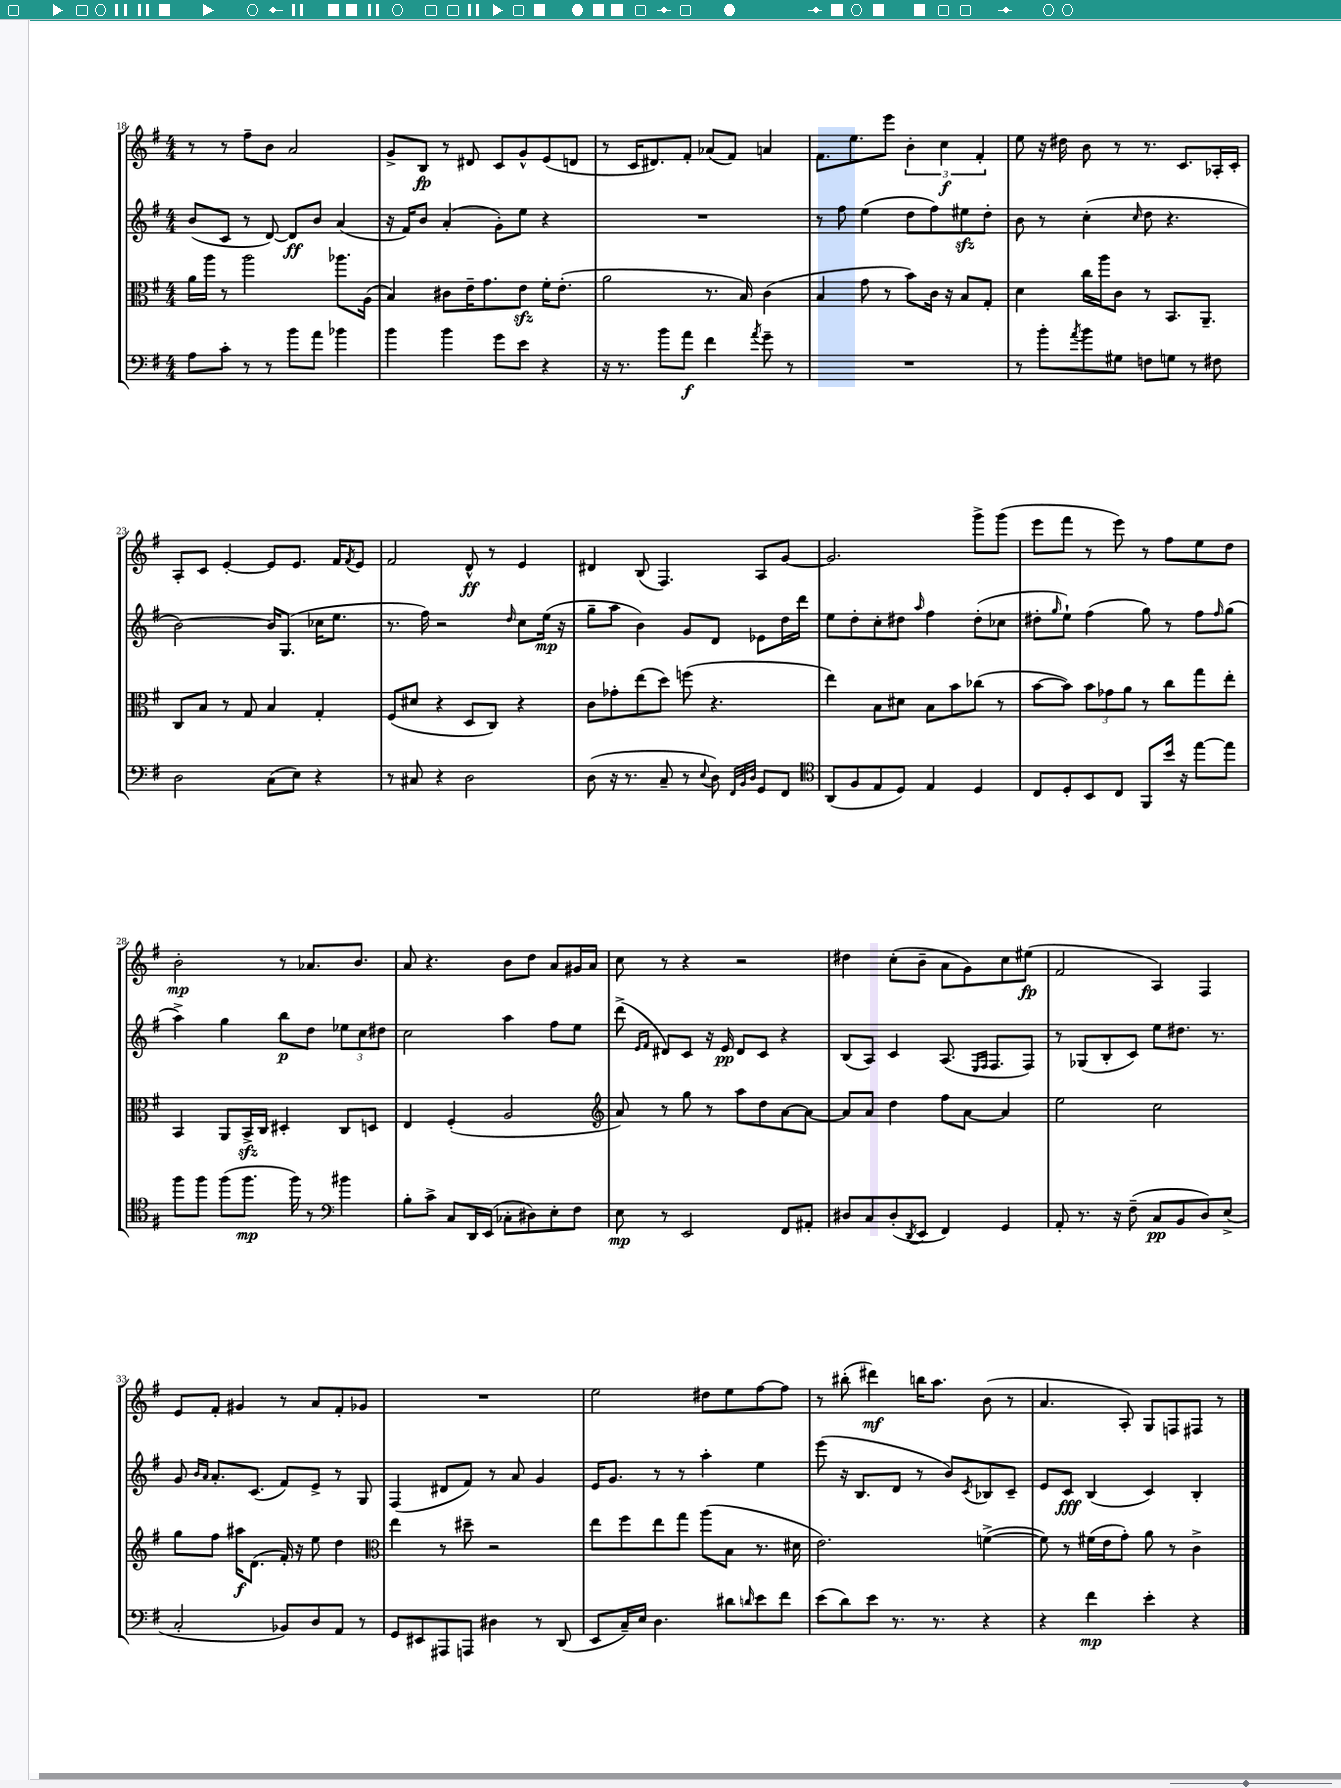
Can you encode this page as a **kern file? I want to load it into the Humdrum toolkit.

**kern	**dynam	**kern	**dynam	**kern	**dynam	**kern	**dynam
*part4	*part4	*part3	*part3	*part2	*part2	*part1	*part1
*staff4	*staff4	*staff3	*staff3	*staff2	*staff2	*staff1	*staff1
*clefF4	*	*clefC3	*	*clefG2	*	*clefG2	*
*k[f#]	*	*k[f#]	*	*k[f#]	*	*k[f#]	*
*M4/4	*	*M4/4	*	*M4/4	*	*M4/4	*
=18	=18	=18	=18	=18	=18	=18	=18
8A\L	.	16a\LL	.	(8b/L	.	8r	.
.	.	16aa\JJ	.	.	.	.	.
8c'\J	.	8r	.	8c/J	.	8r	.
8r	.	2aa\	.	8r	.	8ff#~\L	.
8r	.	.	.	[8d/)	.	8b\J	.
8b\L	.	.	.	8d/L]	ff	2a/	.
8a\J	.	.	.	8b/J	.	.	.
4b-X\	.	8.aa-X\L	.	(4a/	.	.	.
.	.	(16A\Jk	.	.	.	.	.
=19	=19	=19	=19	=19	=19	=19	=19
4b\	.	4B/)	.	16r	.	8g^/L	.
.	.	.	.	16f#/KL)	.	.	.
.	.	.	.	8b/J	.	8B/J	fp
4b\	.	8c#X\L	.	(4a'/	.	8r	.
.	.	16e~\K	.	.	.	8d#X/	.
.	.	8.g\	.	.	.	.	.
8g\L	.	.	.	8g'\L)	.	8c/L	.
8e\J	.	8ezz\J	.	8ee\J	.	8g^^/	.
4r	.	16f#'\KL	.	4r	.	(8e/	.
.	.	(8.e'\J	.	.	.	.	.
.	.	.	.	.	.	8dn/J	.
=20	=20	=20	=20	=20	=20	=20	=20
16r	.	2a\	.	1r	.	8r	.
8.r	.	.	.	.	.	.	.
.	.	.	.	.	.	16c/KL	.
.	.	.	.	.	.	8.d#X/)	.
8b\L	.	.	.	.	.	.	.
8a\J	f	.	.	.	.	8f#'/J	.
4f#\	.	8.r	.	.	.	(8a-X/L	.
.	.	.	.	.	.	8f#/J)	.
.	.	16B/)	.	.	.	.	.
8qa/	.	.	.	.	.	.	.
8g~\	.	(4c\	.	.	.	4an/	.
8r	.	.	.	.	.	.	.
=21	=21	=21	=21	=21	=21	=21	=21
1r	.	4B/	.	8r	.	8.f#\L	.
.	.	.	.	8ff#\	.	.	.
.	.	.	.	.	.	8.ee\	.
.	.	8g\	.	(4ee\	.	.	.
.	.	8r	.	.	.	8eee\J	.
.	.	8b\L)	.	8dd\L	.	6b'\	.
.	.	16c\Jk	.	8ff#\)	.	.	.
.	.	.	.	.	.	6cc\	f
.	.	16r	.	.	.	.	.
.	.	8B/L	.	8ee#Xzz\	.	.	.
.	.	.	.	.	.	6f#'/	.
.	.	8G'/J	.	8dd'\J	.	.	.
=22	=22	=22	=22	=22	=22	=22	=22
8r	.	4d\	.	8b\	.	8ee\	.
8b'\L	.	.	.	8r	.	16r	.
.	.	.	.	.	.	16dd#X\	.
8qa/	.	.	.	.	.	.	.
8b\	.	16cc\LL	.	(4cc'\	.	8b\	.
.	.	16aa\J	.	.	.	.	.
8G#X\J	.	8c\J	.	.	.	8r	.
.	.	.	.	16qqcc/	.	.	.
8Fn\L	.	8r	.	8dd\	.	8.r	.
8Gn\J	.	8.BB/L	.	4.r	.	.	.
.	.	.	.	.	.	8.c/L	.
8r	.	.	.	.	.	.	.
.	.	8.AA~/J	.	.	.	.	.
8F#X\	.	.	.	.	.	16A-X'/L	.
.	.	.	.	.	.	16c'/JJ	.
!!LO:LB:g=z
=23	=23	=23	=23	=23	=23	=23	=23
2D\	.	8C/L	.	[2b\)	.	8A'/L	.
.	.	8B/J	.	.	.	8c/J	.
.	.	8r	.	.	.	[4e'/	.
.	.	8G/	.	.	.	.	.
(8C\L	.	4B/	.	16b/KL]	.	8e/L]	.
.	.	.	.	(8.G/J	.	.	.
8E\J)	.	.	.	.	.	8.e/J	.
4r	.	4G'/	.	16cc-X\KL	.	.	.
.	.	.	.	8.ee\J	.	16f#/KL	.
.	.	.	.	.	.	8qf#/	.
.	.	.	.	.	.	8e/J	.
=24	=24	=24	=24	=24	=24	=24	=24
8r	.	(8F#/L	.	8.r	.	2f#/	.
8C#X/	.	8d#X/J	.	.	.	.	.
.	.	.	.	16ff#\)	.	.	.
4r	.	4r	.	2r	.	.	.
2D\	.	8D/L	.	.	.	8d^^/	ff
.	.	8C/J)	.	.	.	8r	.
.	.	.	.	16qqdd/	.	.	.
.	.	4r	.	8cc\L	.	4e/	.
.	.	.	.	(16ee\Jk	mp	.	.
.	.	.	.	16r	.	.	.
=25	=25	=25	=25	=25	=25	=25	=25
(8D\	.	8c\L	.	8gg~\L	.	4d#X/	.
16r	.	8g-X'\	.	8aa\J	.	.	.
8.r	.	.	.	.	.	.	.
.	.	(8ee\	.	4b\)	.	(8B/	.
8C~/	.	8dd\J)	.	.	.	4.F#/)	.
8r	.	(8ffn\	.	8g/L	.	.	.
8qqE/	.	.	.	.	.	.	.
8D\)	.	4.r	.	8d/J	.	.	.
32qqFF#/LLL	.	.	.	.	.	.	.
32qqBB/	.	.	.	.	.	.	.
32qqD/JJJ	.	.	.	.	.	.	.
8GG/L	.	.	.	8e-X\L	.	8A/L	.
8FF#/J	.	.	.	16dd\L	.	[8g/J	.
.	.	.	.	16ddd\JJ	.	.	.
=26	=26	=26	=26	=26	=26	=26	=26
*clefC4	*	*	*	*	*	*	*
(8AA/L	.	4ee\)	.	8ee\L	.	2.g/]	.
8F#/	.	.	.	8dd'\	.	.	.
8E/	.	8B\L	.	8cc'\	.	.	.
8D/J)	.	8d#X\J	.	8dd#X\J	.	.	.
.	.	.	.	16qqaa/	.	.	.
4E/	.	8B\L	.	4ff#\	.	.	.
.	.	8b\	.	.	.	.	.
4D/	.	(8cc-X\J	.	(8dd#'\L	.	8ggg^\L	.
.	.	8r	.	8cc-X\J	.	(8ggg\J	.
=27	=27	=27	=27	=27	=27	=27	=27
8C/L	.	[8b\L	.	8dd#X'\L	.	8eee\L	.
.	.	.	.	16qqgg/	.	.	.
8D'/	.	8b\J])	.	8ee`\J)	.	8fff#\J	.
8BB/	.	12b\L	.	(4ff#\	.	8r	.
.	.	12g-X\	.	.	.	.	.
8C/J	.	.	.	.	.	8eee\)	.
.	.	12a\J	.	.	.	.	.
8FF#/L	.	8r	.	8gg\)	.	8r	.
16b/Jk	.	8cc\L	.	8r	.	8ff#\L	.
16r	.	.	.	.	.	.	.
[8ee\L	.	8gg\	.	8ff#\L	.	8ee\	.
.	.	.	.	16qqff#/	.	.	.
8ee\J]	.	8ee'\J	.	(8gg\J	.	8dd\J	.
!!LO:LB:g=z
=28	=28	=28	=28	=28	=28	=28	=28
8ff#\L	.	4BB/	.	4aa^\)	.	2b'\	mp
8ff#\J	.	.	.	.	.	.	.
(8ff#\L	.	8AA/L	.	4gg\	.	.	.
8.ff#\J	mp	16BBzz^/L	.	.	.	.	.
.	.	16C/JJ	.	.	.	.	.
.	.	4D#X'/	.	8bb\L	p	8r	.
16ff#\)	.	.	.	.	.	.	.
8r	.	.	.	8dd\J	.	8.a-X/L	.
*clefF4	*	*	*	*	*	*	*
4b#X\	.	8C/L	.	12ee-X\L	.	.	.
.	.	.	.	.	.	8.b/J	.
.	.	.	.	12cc\	.	.	.
.	.	8Dn/J	.	.	.	.	.
.	.	.	.	12dd#X\J	.	.	.
=29	=29	=29	=29	=29	=29	=29	=29
8B'\L	.	4E/	.	2cc\	.	8a/	.
8c^\J	.	.	.	.	.	4.r	.
8C/L	.	(4F#'/	.	.	.	.	.
16DD/L	.	.	.	.	.	.	.
(16EE/JJ	.	.	.	.	.	.	.
8C-X'\L	.	2A/	.	4aa\	.	8b\L	.
8D#X\)	.	.	.	.	.	8dd\J	.
8E'\	.	.	.	8ff#\L	.	8a/L	.
8F#\J	.	.	.	8ee\J	.	16g#X/L	.
.	.	.	.	.	.	16a/JJ	.
=30	=30	=30	=30	=30	=30	=30	=30
*	*	*clefG2	*	*	*	*	*
8E\	mp	8a/)	.	(8ddd^\	.	8cc\	.
.	.	.	.	16qqe/LL	.	.	.
.	.	.	.	16qqf#/JJ	.	.	.
8r	.	8r	.	8d#X/L)	.	8r	.
2EE/	.	8gg\	.	8c/J	.	4r	.
.	.	8r	.	16r	.	.	.
.	.	.	.	16e/	pp	.	.
.	.	8aa\L	.	8d#/L	.	2r	.
.	.	8dd\	.	8c/J	.	.	.
8FF#/L	.	[8a\	.	4r	.	.	.
8AA#X'/J	.	8a\J_	.	.	.	.	.
=31	=31	=31	=31	=31	=31	=31	=31
8D#X/L	.	8a/L]	.	(8B/L	.	4dd#X\	.
8C/	.	8a/J	.	8A/J)	.	.	.
(8D#'/	.	4dd\	.	4c/	.	(8cc'\L	.
8qDD/	.	.	.	.	.	.	.
8EE/J	.	.	.	.	.	8b~\J	.
4FF#/)	.	8ff#\L	.	(8.A/	.	8a\L	.
.	.	[8a\J	.	.	.	8g\)	.
.	.	.	.	16qqE/LL	.	.	.
.	.	.	.	16qqF#/JJ	.	.	.
.	.	.	.	8.F#/L	.	.	.
4GG/	.	4a/]	.	.	.	8cc\	.
.	.	.	.	8F#/J)	.	(8ee#X\J	fp
=32	=32	=32	=32	=32	=32	=32	=32
8AA'/	.	2ee\	.	8r	.	2f#/	.
8.r	.	.	.	(8G-X/L	.	.	.
.	.	.	.	8B'/	.	.	.
16r	.	.	.	.	.	.	.
(8F#~\	.	.	.	8c/J)	.	.	.
8C/L	pp	2cc\	.	8ee\L	.	4A/)	.
8BB/	.	.	.	8.dd#X\J	.	.	.
8D/)	.	.	.	.	.	4F#/	.
.	.	.	.	8.r	.	.	.
(8E^/J	.	.	.	.	.	.	.
!!LO:LB:g=z
=33	=33	=33	=33	=33	=33	=33	=33
2C'/	.	8gg\L	.	8g/	.	8e/L	.
.	.	.	.	16qqb/LL	.	.	.
.	.	.	.	16qqa/JJ	.	.	.
.	.	8ff#\J	.	8.a'/L	.	8f#'/J	.
.	.	16aa#X\KL	f	.	.	4g#X/	.
.	.	(8.d\J	.	(8.c/J	.	.	.
8BB-X/L)	.	16f#'/)	.	8f#/L)	.	8r	.
.	.	16r	.	.	.	.	.
8D/	.	8ee\	.	8e^/J	.	8a/L	.
8AA/J	.	4dd\	.	8r	.	8f#'/	.
8r	.	.	.	8G/	.	8g-X/J	.
=34	=34	=34	=34	=34	=34	=34	=34
*	*	*clefC3	*	*	*	*	*
8GG/L	.	4ee\	.	(4F#/	.	1r	.
8EE#X/	.	.	.	.	.	.	.
8AAA#X/	.	8r	.	8d#X/L	.	.	.
8AAAn/J	.	8dd#X~\	.	8f#/J)	.	.	.
4D#X\	.	2r	.	8r	.	.	.
.	.	.	.	8a/	.	.	.
8r	.	.	.	4g/	.	.	.
(8DD/	.	.	.	.	.	.	.
=35	=35	=35	=35	=35	=35	=35	=35
8EE/L	.	8ee\L	.	16e/KL	.	2ee\	.
.	.	.	.	8.g/J	.	.	.
16C~/L)	.	8ff#\	.	.	.	.	.
16E/JJ	.	.	.	.	.	.	.
4.D\	.	8ee\	.	8r	.	.	.
.	.	8gg\J	.	8r	.	.	.
.	.	(8aa\L	.	4aa'\	.	8dd#X\L	.
8d#X\L	.	8B\J	.	.	.	8ee\	.
16qqdn/	.	.	.	.	.	.	.
8e\	.	8.r	.	4ee\	.	[8ff#\	.
8f#\J	.	.	.	.	.	8ff#\J]	.
.	.	16d#X\	.	.	.	.	.
=36	=36	=36	=36	=36	=36	=36	=36
(8e\L	.	2.e\)	.	(8eee\	.	8r	.
8d\)	.	.	.	16r	.	(8bb#X'\	.
.	.	.	.	8.B/L	.	.	.
8e\J	.	.	.	.	.	4ddd#X\)	mf
8.r	.	.	.	8d/J	.	.	.
.	.	.	.	8r	.	16bbn\KL	.
8.r	.	.	.	.	.	8.aa\J	.
.	.	.	.	8b/L)	.	.	.
.	.	.	.	8qc/	.	.	.
4r	.	([4fn^\	.	8B-X/	.	(8b\	.
.	.	.	.	8c~/J	.	8r	.
=37	=37	=37	=37	=37	=37	=37	=37
4r	.	8f\])	.	8e/L	.	4.a/	.
.	.	8r	.	8c/J	fff	.	.
4f#\	mp	(16f#X\LL	.	(4B/	.	.	.
.	.	16e\J	.	.	.	.	.
.	.	8g'\J)	.	.	.	8A'/)	.
4e'\	.	8a\	.	4c/)	.	8G/L	.
.	.	8r	.	.	.	8Fn/	.
4r	.	4c^\	.	4B'/	.	8F#X/J	.
.	.	.	.	.	.	8r	.
==	==	==	==	==	==	==	==
*-	*-	*-	*-	*-	*-	*-	*-
